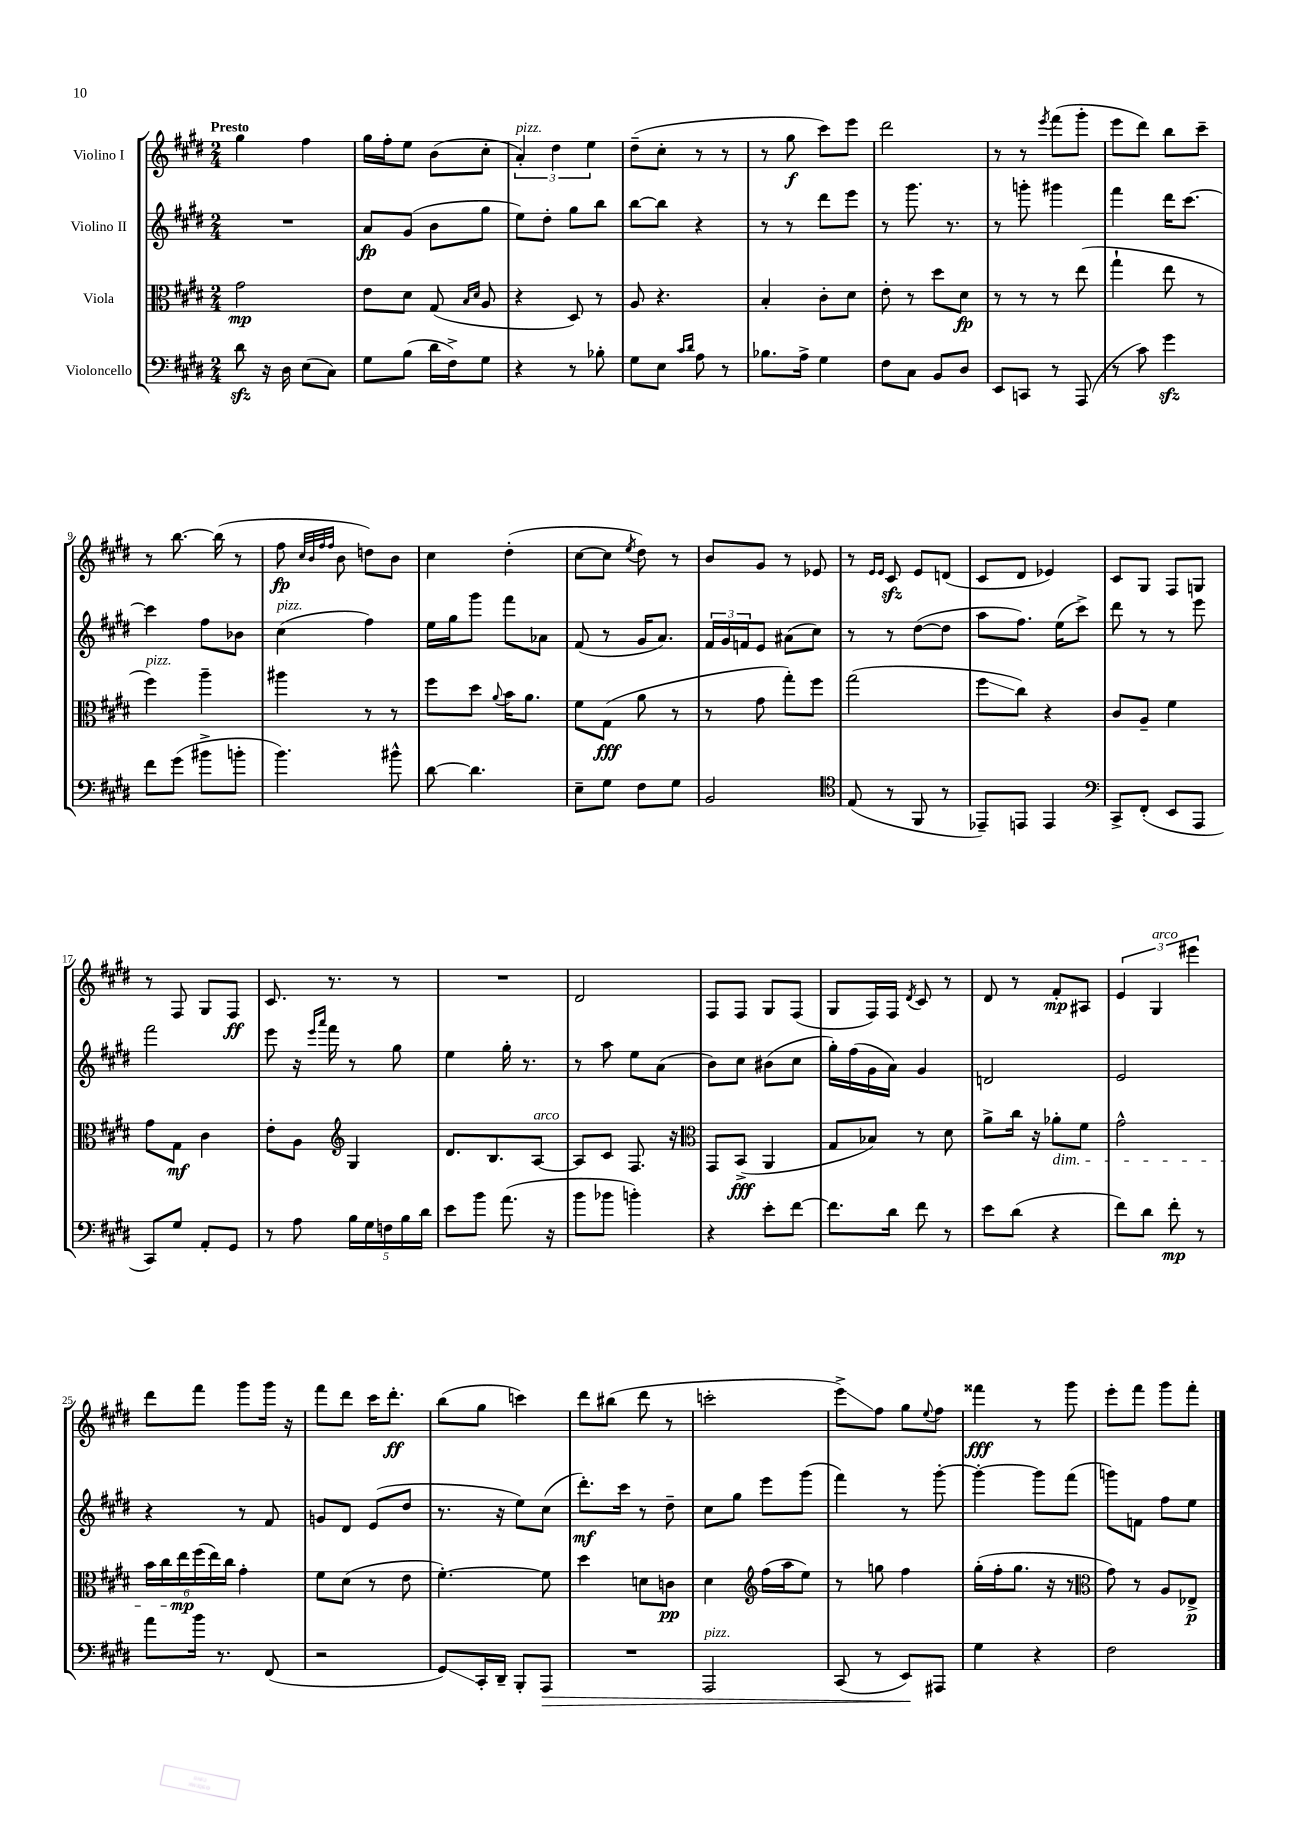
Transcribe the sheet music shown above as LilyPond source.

<<
\new StaffGroup <<
\new Staff = "s0" \with { instrumentName = "Violino I" } {
    \clef treble \key e \major \numericTimeSignature \time 2/4 \tempo "Presto"
    gis''4 fis''4 |
    gis''16 fis''16-. e''8 b'8( cis''8-. |
    \tuplet 3/2 { a'4-.^\markup { \italic "pizz." }) dis''4 e''4 } |
    dis''8--( cis''8-. r8 r8 |
    r8 gis''8\f cis'''8) e'''8 |
    dis'''2 |
    r8 r8 \acciaccatura { e'''8 } fis'''8( gis'''8-. |
    e'''8 dis'''8) b''8 cis'''8-- |
    r8 b''8.~ b''16( r8 |
    fis''8\fp \grace { cis''32 b'32 fis''32 fis''32 } b'8 d''8) b'8 |
    cis''4 dis''4-.( |
    cis''8~ cis''8 \acciaccatura { e''8 } dis''8) r8 |
    b'8 gis'8 r8 ees'8 |
    r8 \grace { e'16 e'16 } cis'8\sfz e'8 d'8( |
    cis'8 dis'8 ees'4) |
    cis'8 gis8 fis8 g8 |
    r8 fis8 gis8 fis8\ff |
    cis'8. r8. r8 |
    R2 |
    dis'2 |
    fis8 fis8 gis8 fis8( |
    gis8 fis16) fis16 \acciaccatura { dis'8 } cis'8 r8 |
    dis'8 r8 fis'8-.\mp ais8 |
    \tuplet 3/2 { e'4 gis4^\markup { \italic "arco" } eis'''4 } |
    dis'''8 fis'''8 gis'''8 gis'''16 r16 |
    fis'''8 dis'''8 cis'''16 dis'''8.-.\ff |
    b''8( gis''8 c'''4) |
    dis'''8 bis''8( dis'''8 r8 |
    c'''2-. |
    e'''8->\glissando) fis''8 gis''8 \appoggiatura { e''8 } fis''8 |
    fisis'''4\fff r8 gis'''8 |
    e'''8-. fis'''8 gis'''8 fis'''8-. \bar "|." |
}
\new Staff = "s1" \with { instrumentName = "Violino II" } {
    \clef treble \key e \major \numericTimeSignature \time 2/4
    R2 |
    a'8\fp gis'8( b'8 gis''8 |
    e''8) dis''8-. gis''8 b''8 |
    b''8~ b''8 r4 |
    r8 r8 dis'''8 e'''8 |
    r8 gis'''8. r8. |
    r8 g'''8-. gis'''4 |
    fis'''4 dis'''16 cis'''8.~ |
    cis'''4 fis''8 bes'8 |
    cis''4^\markup { \italic "pizz." }( fis''4) |
    e''16 gis''16 gis'''8 fis'''8 aes'8 |
    fis'8( r8 gis'16 a'8.) |
    \tuplet 3/2 { fis'16 gis'16 f'16 } e'8 ais'8( cis''8) |
    r8 r8 dis''8~( dis''8 |
    a''8 fis''8.) e''16( cis'''8->) |
    dis'''8 r8 r8 e'''8 |
    fis'''2 |
    e'''8 r16 \grace { e'''16 a'''16 } fis'''16 r8 gis''8 |
    e''4 gis''16-. r8. |
    r8 a''8 e''8 a'8( |
    b'8) cis''8 bis'8( cis''8 |
    gis''16-.) fis''16( gis'16 a'16) gis'4 |
    d'2 |
    e'2 |
    r4 r8 fis'8 |
    g'8 dis'8 e'8( dis''8 |
    r8. r16 e''8) cis''8( |
    dis'''8.-.\mf) cis'''16 r8 dis''8-- |
    cis''8 gis''8 e'''8 gis'''8( |
    fis'''4) r8 gis'''8~-. |
    gis'''4~-. gis'''8 fis'''8( |
    g'''8) f'8 fis''8 e''8 \bar "|." |
}
\new Staff = "s2" \with { instrumentName = "Viola" } {
    \clef alto \key e \major \numericTimeSignature \time 2/4
    gis'2\mp |
    e'8 dis'8 gis8( \grace { b16 dis'16 } a8 |
    r4 dis8) r8 |
    a8 r4. |
    b4-. cis'8-. dis'8 |
    e'8-. r8 dis''8 dis'8\fp |
    r8 r8 r8 e''8( |
    gis''4-! e''8 r8 |
    fis''4^\markup { \italic "pizz." }) a''4-- |
    ais''4 r8 r8 |
    fis''8 dis''8 \appoggiatura { a'8 } b'16 a'8. |
    fis'8 gis8\fff( a'8 r8 |
    r8 gis'8 gis''8-.) fis''8 |
    gis''2( |
    fis''8\glissando cis''8) r4 |
    cis'8 a8-- fis'4 |
    gis'8 gis8\mf cis'4 |
    e'8-. a8 \clef treble gis4 |
    dis'8. b8. a8~^\markup { \italic "arco" } |
    a8 cis'8 fis8. r16 |
    \clef alto gis,8 b,8->\fff( a,4 |
    gis8 bes8) r8 dis'8 |
    a'8-> cis''16 r16 aes'8-.\dim fis'8 |
    gis'2-^ |
    \tuplet 6/4 { b'16 cis''16 e''16\mp\! fis''16( e''16) cis''16 } gis'4-. |
    fis'8 dis'8( r8 e'8 |
    fis'4.~-.) fis'8 |
    dis''4 d'8 c'8\pp |
    dis'4 \clef treble fis''16( a''16 e''8) |
    r8 g''8 fis''4 |
    gis''16-.( fis''16-. gis''8. r16 r8 |
    \clef alto gis'8) r8 a8 ees8->\p \bar "|." |
}
\new Staff = "s3" \with { instrumentName = "Violoncello" } {
    \clef bass \key e \major \numericTimeSignature \time 2/4
    dis'8\sfz r16 dis16 e8( cis8) |
    gis8 b8( dis'16 fis16->) gis8 |
    r4 r8 bes8-. |
    gis8 e8 \grace { cis'16 dis'16 } a8 r8 |
    bes8. a16-> gis4 |
    fis8 cis8 b,8 dis8 |
    e,8 c,8 r8 a,,8( |
    r8 cis'8) gis'4\sfz |
    fis'8 gis'8( bis'8-> b'8-. |
    b'4.) bis'8-^ |
    dis'8~ dis'4. |
    e8-- gis8 fis8 gis8 |
    b,2 |
    \clef tenor e8( r8 fis,8 r8 |
    ees,8--) e,8 e,4 |
    \clef bass cis,8-> fis,8-.( e,8 a,,8 |
    cis,8) gis8 a,8-. gis,8 |
    r8 a8 \tuplet 5/4 { b16 gis16 f16 b16 dis'16 } |
    e'8 b'8 a'8.( r16 |
    b'8 bes'8 b'4-.) |
    r4 e'8-. fis'8~ |
    fis'8. dis'16 fis'8 r8 |
    e'8 dis'8( r4 |
    fis'8) dis'8 fis'8-.\mp r8 |
    a'8 b'16 r8. fis,8( |
    r2 |
    gis,8\glissando) cis,16-. dis,16-- b,,8-. a,,8\> |
    R2 |
    a,,2^\markup { \italic "pizz." } |
    cis,8( r8 e,8\!) ais,,8 |
    gis4 r4 |
    fis2 \bar "|." |
}
>>
>>
